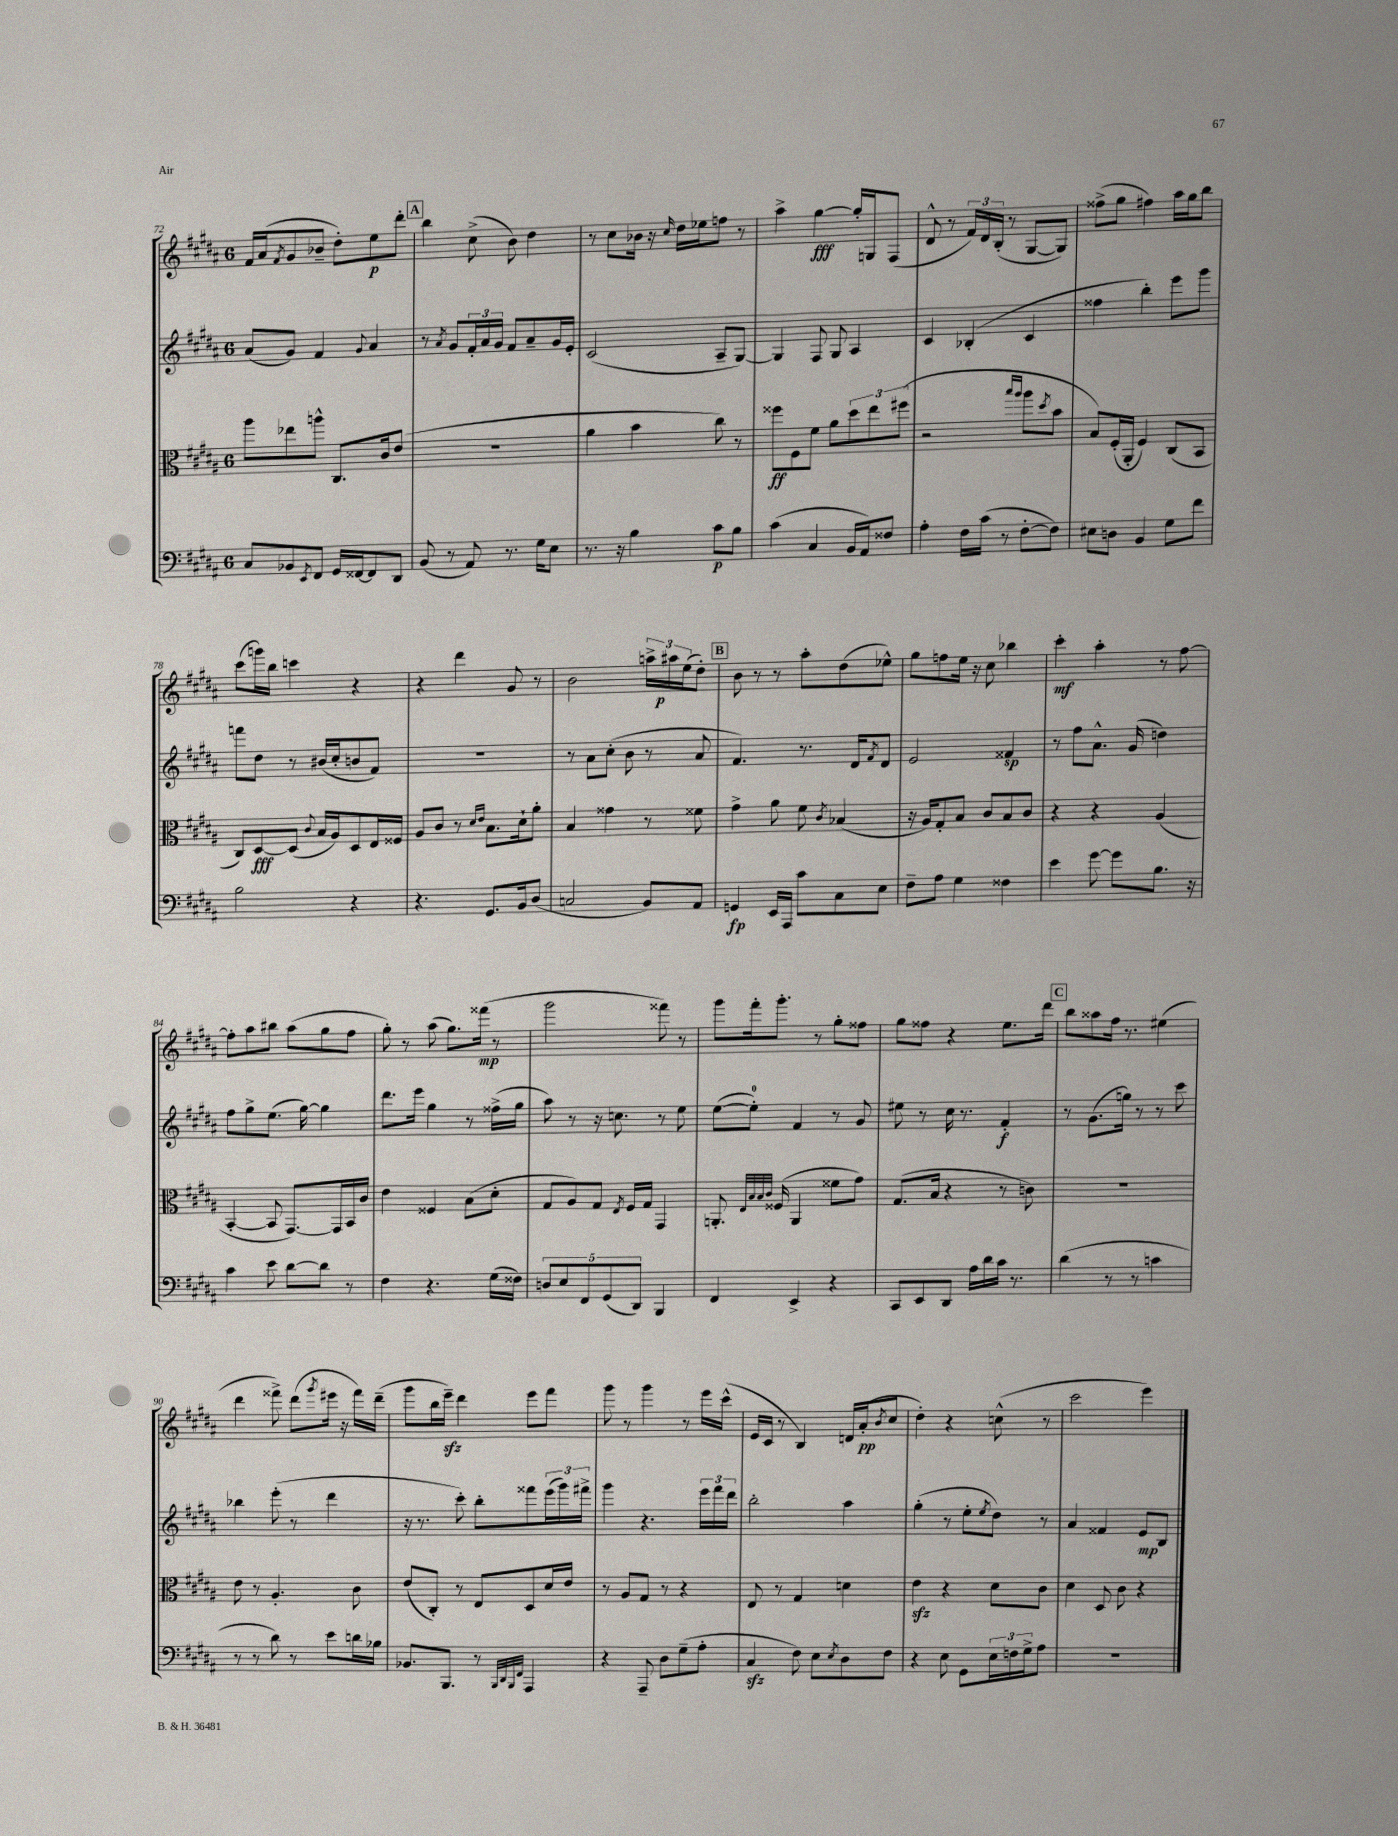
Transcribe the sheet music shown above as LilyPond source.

<<
\new StaffGroup <<
\new Staff = "s0" {
    \clef treble \key b \major \once \override Staff.TimeSignature.style = #'single-digit \time 6/8
    fis'16 ais'16( \acciaccatura { fis'8 } gis'8 bes'8-- dis''8-.) e''8\p dis'''8-. |
    \mark \markup { \box "A" } b''4 cis''8->( b'8) dis''4 |
    r8 cis''8 bes'16 r16 \grace { cis''16 } dis''16 ees''16 f''8 r8 |
    ais''4-> gis''4~\fff gis''16-. g16 fis8( |
    dis'8-^ r8 \tuplet 3/2 { fis'16) dis'16 b16-.( } r8 gis8~ gis8) |
    fisis''8->( gis''8 fis''4) ais''16 gis''16 b''8 |
    cis'''8( g'''16) b''16 c'''4 r4 |
    r4 dis'''4 gis'8 r8 |
    b'2 \tuplet 3/2 { a''16-> ais''16\p e''16( } dis''8-.) |
    \mark \markup { \box "B" } b'8 r8 r8 ais''8-. dis''8( ees''8-^) |
    gis''8 f''8 e''16 r16 cis''8 bes''4 |
    cis'''4-.\mf ais''4-. r8 fis''8~ |
    fis''8-. ais''8 bis''8 ais''8( gis''8 fis''8 |
    gis''8-.) r8 ais''8( gis''8.) fisis'''16\mp( r8 |
    gis'''2 fisis'''8) r8 |
    gis'''8 fis'''16-. gis'''8.-. r8 gis''8-. fisis''8 |
    gis''8 fisis''8 r4 e''8. dis'''16 |
    \mark \markup { \box "C" } b''8 aisis''8 fis''16 r8. eis''4( |
    dis'''4 fisis'''8->) dis'''8( \acciaccatura { gis'''8 } eis'''16 r16 fisis'''16) dis'''16--( |
    gis'''8 b''16 e'''16--\sfz) dis'''4 e'''8 fis'''8 |
    gis'''8 r8 gis'''4 r8 e'''16 cis'''16-^( |
    e'16 cis'16 r8 b4) d'16 ais'16-.\pp( \acciaccatura { b'8 } cis''8 |
    dis''4-.) r4 c''8-^( r8 |
    cis'''2 e'''4) \bar "|." |
}
\new Staff = "s1" {
    \clef treble \key b \major \once \override Staff.TimeSignature.style = #'single-digit \time 6/8
    ais'8( gis'8) fis'4 \appoggiatura { gis'8 } ais'4 |
    \mark \markup { \box "A" } r8 \acciaccatura { ais'8 } gis'8 \tuplet 3/2 { fis'16-. ais'16 gis'16 } fis'8 ais'8-- gis'16 e'16-. |
    cis'2( ais8-- gis8~) |
    gis4 fis8 gis8 ais4 |
    cis'4 bes4-.( cis'4 |
    fisis''4 b''4-.) e'''8 gis'''8 |
    f'''8 dis''8 r8 bis'16( cis''16-. b'8 fis'8) |
    R2. |
    r8 ais'8 cis''8-.( b'8 r8 ais'8 |
    \mark \markup { \box "B" } fis'4.) r8. dis'16 \acciaccatura { fis'8 } dis'8 |
    e'2 fisis'4\sp |
    r8 fis''8 ais'8.-^ gis'16( d''4) |
    fis''8 gis''8-> e''8.( gis''16~) gis''4 |
    dis'''8. e'''16 gis''4 r8 fisis''16->( gis''16 |
    ais''8) r8 r16 c''8. r8 e''8 |
    e''8~( e''8-0-.) fis'4 r8 gis'8 |
    eis''8 r8 cis''16 r8. fis'4-.\f |
    \mark \markup { \box "C" } r8 gis'8.( g''16) r8 r8 cis'''8 |
    bes''4 e'''8-.( r8 dis'''4 |
    r16 r8. cis'''8-.) b''8-. fisis'''8 \tuplet 3/2 { e'''16( gis'''16) fis'''16-> } |
    gis'''4 r4. \tuplet 3/2 { e'''16 fis'''16 dis'''16 } |
    b''2-. ais''4 |
    gis''4-.( r8 e''8-. \acciaccatura { e''8 } dis''8) r8 |
    ais'4 fisis'4 e'8\mp b8 \bar "|." |
}
\new Staff = "s2" {
    \clef alto \key b \major \once \override Staff.TimeSignature.style = #'single-digit \time 6/8
    ais''8 ees''8 a''8-^ cis8. cis'16 e'8( |
    \mark \markup { \box "A" } R2. |
    ais'4 b'4 cis''8) r8 |
    fisis''8\ff fis8 fis'8 ais'8 \tuplet 3/2 { dis''8 e''8 fis''8( } |
    r2 \grace { b''16 ais''16 } ais''8 \acciaccatura { dis''8 } b'8 |
    b8) fis16-.( ais,16-. fis4) cis8( b,8 |
    cis8) dis8~\fff dis8( \appoggiatura { cis'8 } b16 ais16) dis8 e16 fisis16 |
    ais8 cis'8 r8 \grace { dis'16 e'16 } b8. dis'16-! ais'8-. |
    b4 gisis'4 r8 fisis'8 |
    \mark \markup { \box "B" } gis'4-> ais'8 fis'8 \acciaccatura { cis'8 } bes4( |
    r16 ais16) gis8-. b8 cis'8 b8 cis'8 |
    r4 r4 ais4( |
    b,4~-. b,8 gis,8.~) gis,16 b,16 cis'16 |
    e'4 fisis4 b8( dis'8-. |
    gis8 ais8) gis8 \acciaccatura { e8 } fis16 gis16 gis,4 |
    a,8.-. \grace { e32 b32 b32 cis'32 } fisis16( a,4 fisis'8 gis'8) |
    gis8.( b16 r4 r8 c'8) |
    \mark \markup { \box "C" } R2. |
    e'8 r8 ais4.-. cis'8 |
    e'8( cis8-.) r8 e8 dis8 dis'16 e'16 |
    r8 ais8 gis8 r8 r4 |
    e8 r8 gis4 d'4 |
    e'4\sfz r4 dis'8 cis'8 |
    dis'4 dis8 cis'8 r4 \bar "|." |
}
\new Staff = "s3" {
    \clef bass \key b \major \once \override Staff.TimeSignature.style = #'single-digit \time 6/8
    cis8 bes,8 \acciaccatura { e,8 } fis,8 gis,16 fisis,16~ fisis,8 dis,8 |
    \mark \markup { \box "A" } b,8( r8 ais,8) r8. gis16 e8 |
    r8. r16 b4 cis'8\p b8 |
    cis'4( cis4 b,16 ais,16) fisis8 |
    ais4-. fis16 cis'16( r8 fis8~-. fis8) |
    eis8 d8 b,4 gis8 fis'8 |
    b2 r4 |
    r4. gis,8. b,16 dis8( |
    c2 b,8) ais,8 |
    \mark \markup { \box "B" } g,4\fp e,16 ais,,16 cis'8 cis8 e8 |
    fis8-- ais8 gis4 fisis4 |
    e'4 gis'8~ gis'8 b8. r16 |
    cis'4 e'8 dis'8~ dis'8 r8 |
    fis4 r4. gis16( fisis16) |
    \tuplet 5/4 { d8 e8 fis,8 gis,8( dis,8) } b,,4 |
    fis,4 e,4-> r4 |
    cis,8 e,8 dis,8 ais16 dis'16 cis'16 r8. |
    \mark \markup { \box "C" } dis'4( r8 r8 c'4 |
    r8 r8 dis'8) r8 e'8 d'16 bes16 |
    bes,8. b,,8. r8 \grace { b,,32 dis,32 b,,32 fis,32 } ais,,4 |
    r4 ais,,8-- dis8 gis8--( ais8-. |
    cis4\sfz fis8) e8 \acciaccatura { e8 } dis8 fis8 |
    r4 e8 gis,8 \tuplet 3/2 { e16 f16 gis16-> } ais8 |
    R2. \bar "|." |
}
>>
>>
\layout { \context { \Score currentBarNumber = #72 } }
